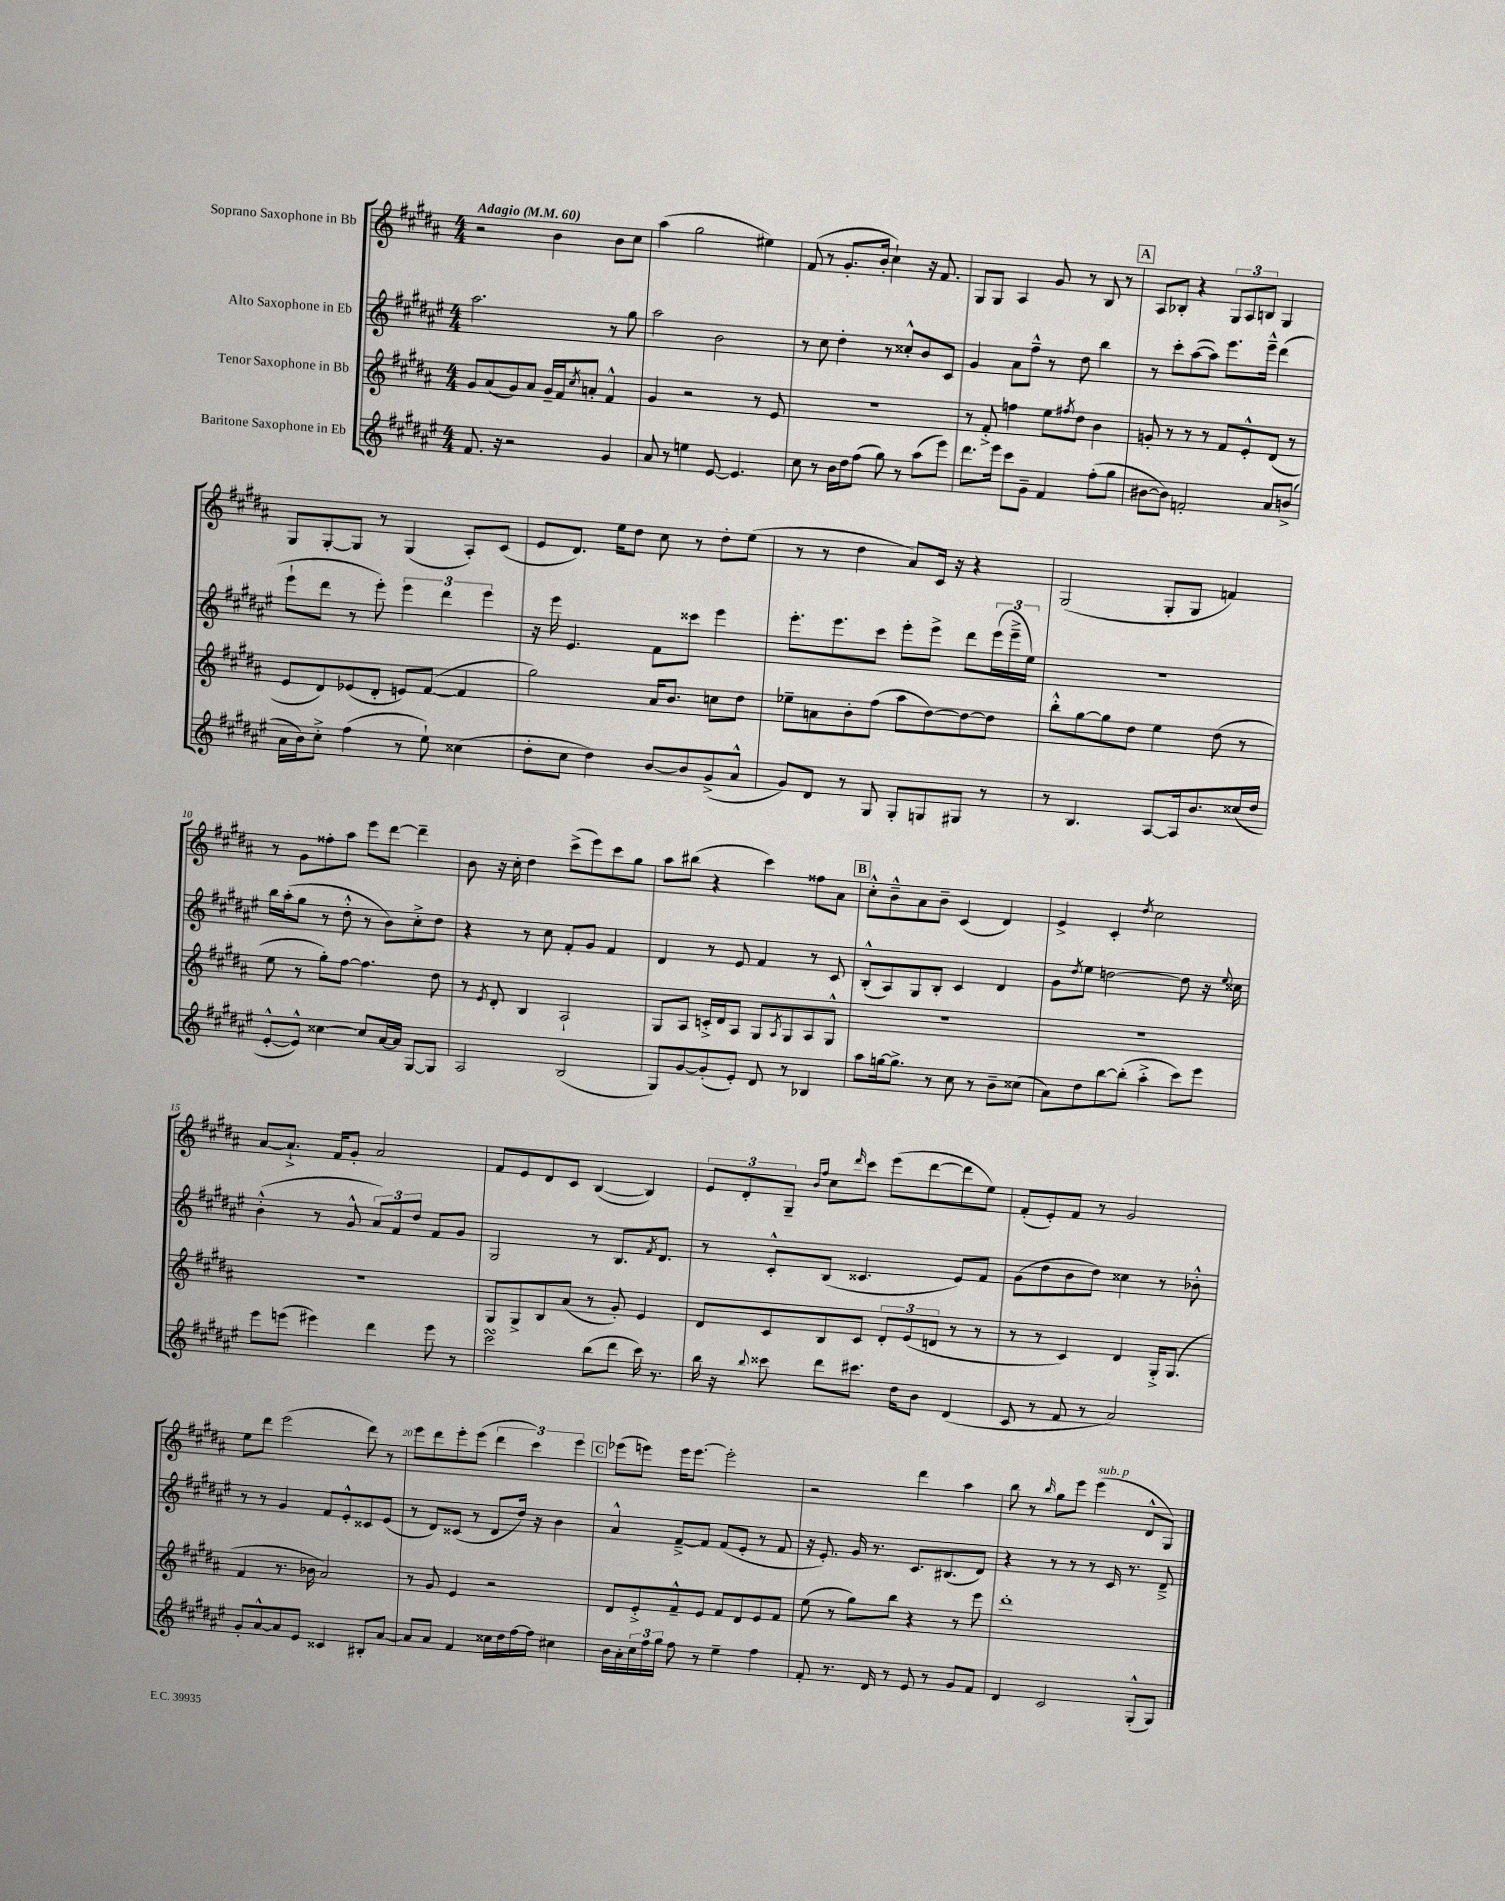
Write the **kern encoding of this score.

**kern	**kern	**kern	**kern
*staff4	*staff3	*staff2	*staff1
*clefG2	*clefG2	*clefG2	*clefG2
*k[f#c#g#d#a#e#]	*k[f#c#g#d#a#]	*k[f#c#g#d#a#e#]	*k[f#c#g#d#a#]
*M4/4	*M4/4	*M4/4	*M4/4
*MM60	*MM60	*MM60	*MM60
8.f#	8g#	2.aa#	2r
.	(8a#	.	.
16r	.	.	.
2r	8g#)	.	.
.	8a#	.	.
.	16g#~	.	4b
.	16f#	.	.
.	8qcc#	.	.
.	8a'	.	.
4g#	4f#^^	8r	8b
.	.	8gg#	8cc#
=	=	=	=
8a#	4g#	2aa#	(4aa#
8r	.	.	.
4ee	2r	.	2gg#
[8e#	.	2b	.
4.e#]	.	.	.
.	8r	.	4ee#)
.	8e	.	.
=	=	=	=
8cc#	1r	8r	(8f#
8r	.	8cc#	8r
16b	.	4dd#'	8.g#'
16dd#	.	.	.
(8ff#	.	.	.
.	.	.	16b'
8gg#)	.	8r	4cc#`)
8r	.	8cc##'^^	.
(8aa#	.	8b	16r
.	.	.	8.f#
8eee#)	.	8c#	.
=	=	=	=
8.ddd#	8r	4g#	8G#
.	8f#'^	.	8G#
16eee#	.	.	.
8ccc#	4ff	8a#	4A#
8g#~	.	8ff#~^^	.
4f#	8ee	8r	8g#
.	8qff#	.	.
.	8dd#	8dd#	8r
(8ff#'	4b	4bb	8B
8gg#	.	.	8r
=	=	=	=
[8b#	8g'	8r	8A#
8b#])	8r	8ccc#'	8B-'
2f'	8r	([8aa#	4r
.	8r	8aa#])	.
.	8f#	8.eee#	12G#
.	.	.	12A#
.	8e'^^	.	.
.	.	.	12B
.	.	16eee#~^^	.
8a#	(8d#	(4ddd#	4G#
(8b^	8r	.	.
=	=	=	=
16a#	8e	8eee#`	8G#
16b)	.	.	.
8cc#'^	8d#)	8ddd#	[8G#'
(4ff#	(8e-	8r	8G#]
.	8d#'	8eee#')	8r
8r	8e)	6eee#	(4G#
8ee#`)	([8f#	.	.
.	.	6ddd#	.
(4cc##	4f#]	.	8A#')
.	.	6eee#	.
.	.	.	(8c#
=	=	=	=
8dd#'	2gg#)	16r	8e
.	.	16eee#	.
8cc#	.	4.e#	8.d#)
4dd#)	.	.	.
.	.	.	16ee
.	.	.	8dd#
[8b	16a#	8f#	8cc#
.	8.b	.	.
8b]	.	8ccc##	8r
(8g#^	8cc	4eee#	8dd#'
8a#^^	8dd#	.	(8ee
=	=	=	=
8g#)	8ee-~	8.eee#'	8r
8d#	8a	.	8r
.	.	8.eee#	.
8r	8b'	.	4dd#
8G#	(8ff#	8ccc#	.
8G#'	8aa#	8eee#'	8a#)
8G	[8dd#)	8eee#^	16c#
.	.	.	16r
8G#	8dd#_	8ddd#	4r
8r	8dd#]	(24eee#	.
.	.	24eee#~^	.
.	.	24ee#)	.
=	=	=	=
8r	8bb'^^	1r	(2G#
4.B	[8gg#	.	.
.	8gg#]	.	.
.	8dd#	.	.
[8A#	4ee	.	8G#'
16A#]	.	.	8G#
8.b	.	.	.
.	(8dd#	.	4f)
(16cc##	8r	.	.
16dd#	.	.	.
=	=	=	=
[8e#'^^	8ee	16bb	8r
.	.	(16aa#'	.
8e#^^])	8r	8gg#	8g#
[4cc##	8gg#')	8r	8ff##'
.	[8ff#	8dd#'^^	8aa#
8cc##]	4.ff#]	8r	8eee
[16a#	.	8b)	[8ddd#
16a#]	.	.	.
[8G#	.	8cc#'^	4ddd#~]
8G#]	8dd#	8dd#	.
=	=	=	=
2A#	8r	4r	8b
.	8qe	.	.
.	8d#'	.	16r
.	.	.	16cc#'
.	4B	8r	4dd#
.	.	8cc#	.
(2B	2A#`	8f#'	(8ccc#^
.	.	8g#	8eee)
.	.	4f#	8ccc#
.	.	.	8gg#
=	=	=	=
8G#)	8G#	4d#	8aa#
[8g#	8A#	.	(8bb#
(8g#']	16c'^	8r	4r
.	16d#	.	.
8e#')	8A#	8e#	.
8d#	8G#	4f#	4ccc#)
.	8qA#	.	.
8r	8G#	.	.
4B-	8A#	8r	8ff##
.	8G#^^	8c#	8a#
=	=	=	=
8aa#	1r	(8B'^^	8cc#'^^
[16gg	.	8A#)	8b~^^
8.gg^]	.	.	.
.	.	8G#	8a#
8r	.	8B'	8b~
8cc#	.	4c#	(4c#
8r	.	.	.
8b~	.	4d#	4d#)
(8cc##	.	.	.
=	=	=	=
8a#)	1r	8g#	4e^
.	.	8qdd#	.
8dd#	.	8ee#	.
[8bb	.	[2dd	4c#'
(8bb']	.	.	.
.	.	.	8qdd#
4aa#'^	.	.	2cc#
8ccc#)	.	8dd]	.
8eee#	.	16r	.
.	.	8qqee#	.
.	.	16cc##	.
=	=	=	=
8eee#	1r	(4b'^^	[8a#
(8eee	.	.	8.a#`^]
4eee#)	.	8r	.
.	.	.	16f#
.	.	8g#^^	8g#'
4ddd#	.	12a#)	2a#
.	.	12f#	.
.	.	12dd#	.
8eee#	.	8f#	.
8r	.	8g#	.
=	=	=	=
2ccc#	8G#	2G#	8f#
.	8G#^	.	8e
.	8B	.	8d#
.	(8a#	.	8c#
(8bb	8r	8r	([4B
8ddd#	8g#')	8.B	.
16ccc#)	4e	.	4B])
.	.	8qf#	.
8.r	.	8.d#	.
=	=	=	=
16bb	8d#	8r	12e
16r	.	.	.
.	.	.	12d#'
8qqbb	.	.	.
8ccc##	8c#	8c#'^^	.
.	.	.	12G#~
.	.	.	16qqb
.	.	.	16qqff#
8ddd#	8B	(8B	8cc#
.	.	.	16qqddd#
8.ccc#	8c#	4.c##	8ccc#
.	12d#'	.	(8eee
16dd#	.	.	.
.	(12e	.	.
8b	.	.	[8ddd#
.	12d	.	.
(4d#	8r	8e#)	8ddd#]
.	8r	8f#	8ee)
=	=	=	=
8c#	8r	(8g#	(8f#'
8r	8r	8dd#	8e')
8f#	4c#)	8b	8f#
8r	.	8dd#)	8r
2a#)	4d#	4cc##	2g#
.	16G#'^	8r	.
.	(8.G#	.	.
.	.	8b-'^^	.
=	=	=	=
8g#'	4f#	8r	8ee
[8a#^^	.	8r	8ddd#
8a#]	8.r	4g#	(2eee
8e#	.	.	.
.	16b-	.	.
4c##	2a#)	8f#	.
.	.	8e#'^^	.
8B#'	.	8c##	8ddd#)
[8a#	.	(8e#	8r
=	=	=	=
8a#]	8r	8r	8eee
8a#	8g#	8d#)	8ddd#
4f#	4e	(8c##	8eee'
.	.	8r	(8eee
16cc##	2r	8d#	6ddd#
16dd#	.	.	.
[16ff#	.	16dd#)	.
.	.	.	6ccc#)
16ff#]	.	16r	.
4cc#	.	4b	.
.	.	.	6eee
=	=	=	=
16b	8d#	4a#^^	(8eee-
16a#'	.	.	.
24cc#	8e'^	.	8eee)
24ff#	.	.	.
24gg#	.	.	.
8ff#	8f#~^^	[8f#~^	16eee
.	.	.	[8.eee
8r	8e	8f#]	.
4ee#~	8f#	(8f#	2eee']
.	8d#	8e#'	.
4ff#	8e	8r	.
.	8f#	8f#	.
=	=	=	=
8f#'	(8ee	16r	2r
.	.	8.e#')	.
8.r	8r	.	.
.	8gg#)	16g#	.
16d#	.	8.r	.
8r	8bb	.	.
8e#	4r	8.c#	4ddd#
8r	.	.	.
.	.	(8.B#	.
8g#	8r	.	4aa#
8f#	8eee	8d#)	.
=	=	=	=
4d#	1ddd#'	4r	8bb
.	.	.	8r
.	.	.	16qqbb
2c#	.	8r	8gg#
.	.	8r	8eee
.	.	8r	(4eee
.	.	16c#	.
.	.	8.r	.
(8G#'^^	.	.	8d#^^
8G#)	.	8d#~^	8G#)
==	==	==	==
*-	*-	*-	*-
